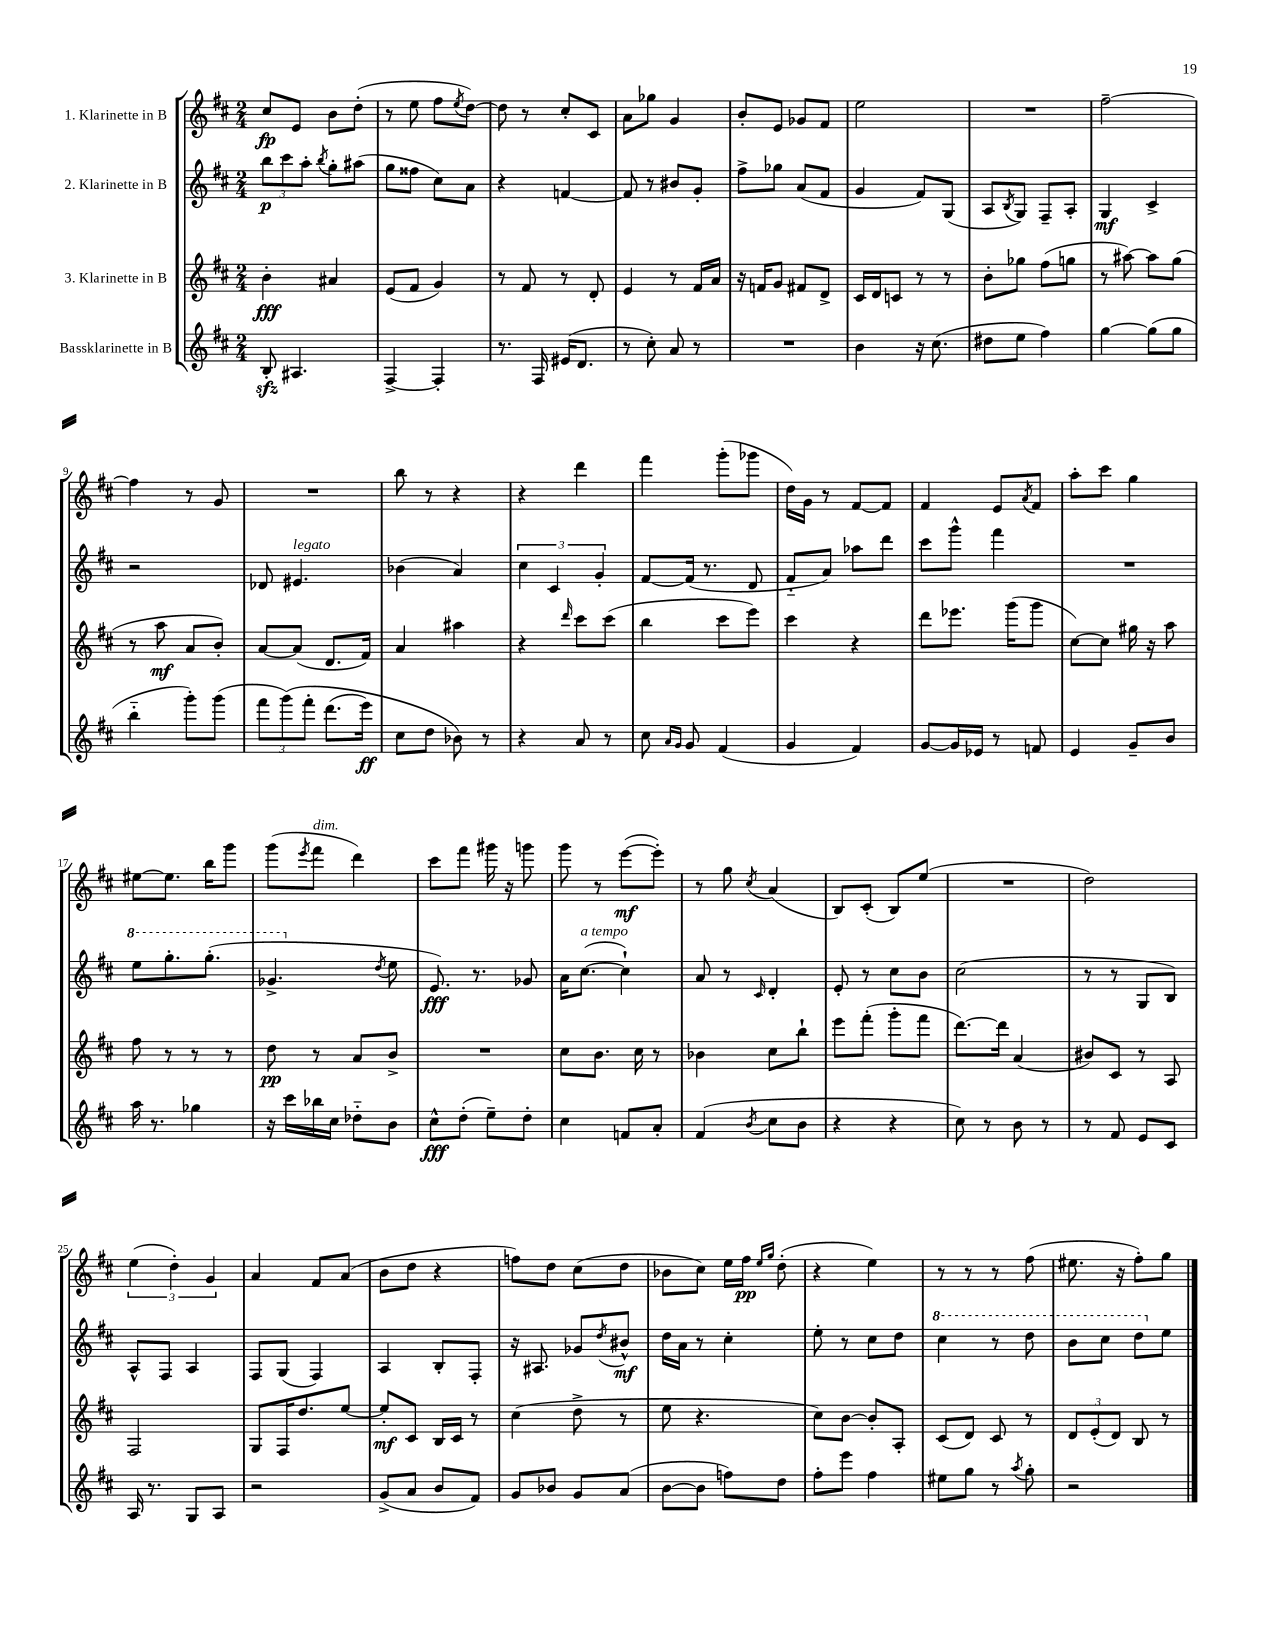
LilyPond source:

<<
\new StaffGroup <<
\new Staff = "s0" \with { instrumentName = "1. Klarinette in B" } {
    \clef treble \key d \major \numericTimeSignature \time 2/4
    cis''8\fp e'8 b'8 d''8-.( |
    r8 e''8 fis''8 \acciaccatura { e''8 } d''8~) |
    d''8 r8 cis''8-. cis'8 |
    a'8 ges''8 g'4 |
    b'8-. e'8 ges'8 fis'8 |
    e''2 |
    R2 |
    fis''2~-- |
    fis''4 r8 g'8 |
    R2 |
    b''8 r8 r4 |
    r4 d'''4 |
    fis'''4 g'''8-.( ges'''8 |
    d''16) g'16 r8 fis'8~ fis'8 |
    fis'4 e'8 \acciaccatura { a'8 } fis'8 |
    a''8-. cis'''8 g''4 |
    eis''8~ eis''8. b''16 g'''8 |
    g'''8( \acciaccatura { e'''8 } fis'''8^\markup { \italic "dim." } d'''4) |
    cis'''8 fis'''8 gis'''16 r16 g'''8 |
    g'''8 r8 e'''8~\mf( e'''8-.) |
    r8 g''8 \acciaccatura { cis''8 } a'4( |
    b8) cis'8-.( b8) e''8( |
    R2 |
    d''2) |
    \tuplet 3/2 { e''4( d''4-.) g'4 } |
    a'4 fis'8 a'8( |
    b'8 d''8 r4 |
    f''8) d''8 cis''8( d''8 |
    bes'8 cis''8) e''16 fis''16\pp \grace { e''16 g''16 } d''8-.( |
    r4 e''4) |
    r8 r8 r8 fis''8( |
    eis''8. r16 fis''8-.) g''8 \bar "|." |
}
\new Staff = "s1" \with { instrumentName = "2. Klarinette in B" } {
    \clef treble \key d \major \numericTimeSignature \time 2/4
    \tuplet 3/2 { b''8\p cis'''8 a''8-. } \acciaccatura { b''8 } g''8-. ais''8( |
    g''8 fisis''8 cis''8) a'8 |
    r4 f'4~ |
    f'8 r8 bis'8 g'8-. |
    fis''8-> ges''8 a'8( fis'8 |
    g'4 fis'8) g8( |
    a8 \acciaccatura { b8 } g8) fis8-- a8-. |
    g4\mf cis'4-> |
    r2 |
    des'8 eis'4.^\markup { \italic "legato" } |
    bes'4( a'4) |
    \tuplet 3/2 { cis''4 cis'4 g'4-. } |
    fis'8~ fis'16( r8. d'8 |
    fis'8-_ a'8) aes''8 d'''8 |
    cis'''8 g'''8-^ fis'''4 |
    R2 |
    \ottava #1 e'''8 g'''8.-. g'''8.-.( |
    ges''4.-> \ottava #0 \acciaccatura { d''8 } e''8 |
    e'8.\fff) r8. ges'8 |
    a'16 cis''8.~^\markup { \italic "a tempo" }( cis''4-!) |
    a'8 r8 \grace { cis'16 } d'4-. |
    e'8-. r8 cis''8 b'8 |
    cis''2( |
    r8 r8 g8 b8) |
    a8-^ fis8 a4 |
    fis8 g8( fis4) |
    a4 b8-. fis8-. |
    r16 ais8. ges'8 \acciaccatura { d''8 } bis'8-^\mf |
    d''16 a'16 r8 cis''4-. |
    e''8-. r8 cis''8 d''8 |
    \ottava #1 cis'''4 r8 d'''8 |
    b''8 cis'''8 d'''8 \ottava #0 e''8 \bar "|." |
}
\new Staff = "s2" \with { instrumentName = "3. Klarinette in B" } {
    \clef treble \key d \major \numericTimeSignature \time 2/4
    b'4-.\fff ais'4 |
    e'8( fis'8 g'4) |
    r8 fis'8 r8 d'8-. |
    e'4 r8 fis'16 a'16 |
    r16 f'16 g'8 fis'8 d'8-> |
    cis'16 d'16 c'8 r8 r8 |
    b'8-. ges''8 fis''8( g''8 |
    r8 ais''8~) ais''8 g''8( |
    r8 a''8\mf a'8 b'8-.) |
    a'8~ a'8( d'8. fis'16) |
    a'4 ais''4 |
    r4 \grace { d'''16 } cis'''8 cis'''8( |
    b''4 cis'''8 e'''8) |
    cis'''4 r4 |
    d'''8 ees'''8. g'''16( g'''8 |
    cis''8~) cis''8 gis''16 r16 a''8 |
    fis''8 r8 r8 r8 |
    d''8\pp r8 a'8 b'8-> |
    R2 |
    cis''8 b'8. cis''16 r8 |
    bes'4 cis''8 b''8-! |
    e'''8 fis'''8-.( g'''8-. fis'''8 |
    d'''8.~) d'''16 a'4( |
    bis'8) cis'8 r8 a8 |
    fis2 |
    g8 fis16 d''8. e''8~ |
    e''8-.\mf cis'8 b16 cis'16 r8 |
    cis''4( d''8-> r8 |
    e''8 r4. |
    cis''8) b'8~ b'8-. a8-. |
    cis'8( d'8) cis'8 r8 |
    \tuplet 3/2 { d'8 e'8-.( d'8) } b8 r8 \bar "|." |
}
\new Staff = "s3" \with { instrumentName = "Bassklarinette in B" } {
    \clef treble \key d \major \numericTimeSignature \time 2/4
    b8-.\sfz ais4. |
    fis4~-> fis4-. |
    r8. fis16 eis'16( d'8. |
    r8 cis''8-.) a'8 r8 |
    R2 |
    b'4 r16 cis''8.( |
    dis''8 e''8 fis''4) |
    g''4~ g''8( g''8 |
    b''4-_ g'''8-.) g'''8( |
    \tuplet 3/2 { fis'''8 g'''8)\( fis'''8-. } d'''8.( e'''16\ff) |
    cis''8 d''8 bes'8\) r8 |
    r4 a'8 r8 |
    cis''8 \grace { a'16 g'16 } g'8 fis'4( |
    g'4 fis'4) |
    g'8~ g'16 ees'16 r8 f'8 |
    e'4 g'8-- b'8 |
    a''16 r8. ges''4 |
    r16 cis'''16 bes''16 cis''16 des''8-_ b'8 |
    cis''8-^\fff d''8-.( e''8--) d''8-. |
    cis''4 f'8 a'8-. |
    fis'4( \acciaccatura { b'8 } cis''8 b'8 |
    r4 r4 |
    cis''8) r8 b'8 r8 |
    r8 fis'8 e'8 cis'8 |
    a16 r8. g8 a8 |
    r2 |
    g'8->( a'8 b'8 fis'8) |
    g'8 bes'8 g'8 a'8( |
    b'8~ b'8 f''8) d''8 |
    fis''8-. e'''8 fis''4 |
    eis''8 g''8 r8 \acciaccatura { a''8 } g''8-. |
    r2 \bar "|." |
}
>>
>>
